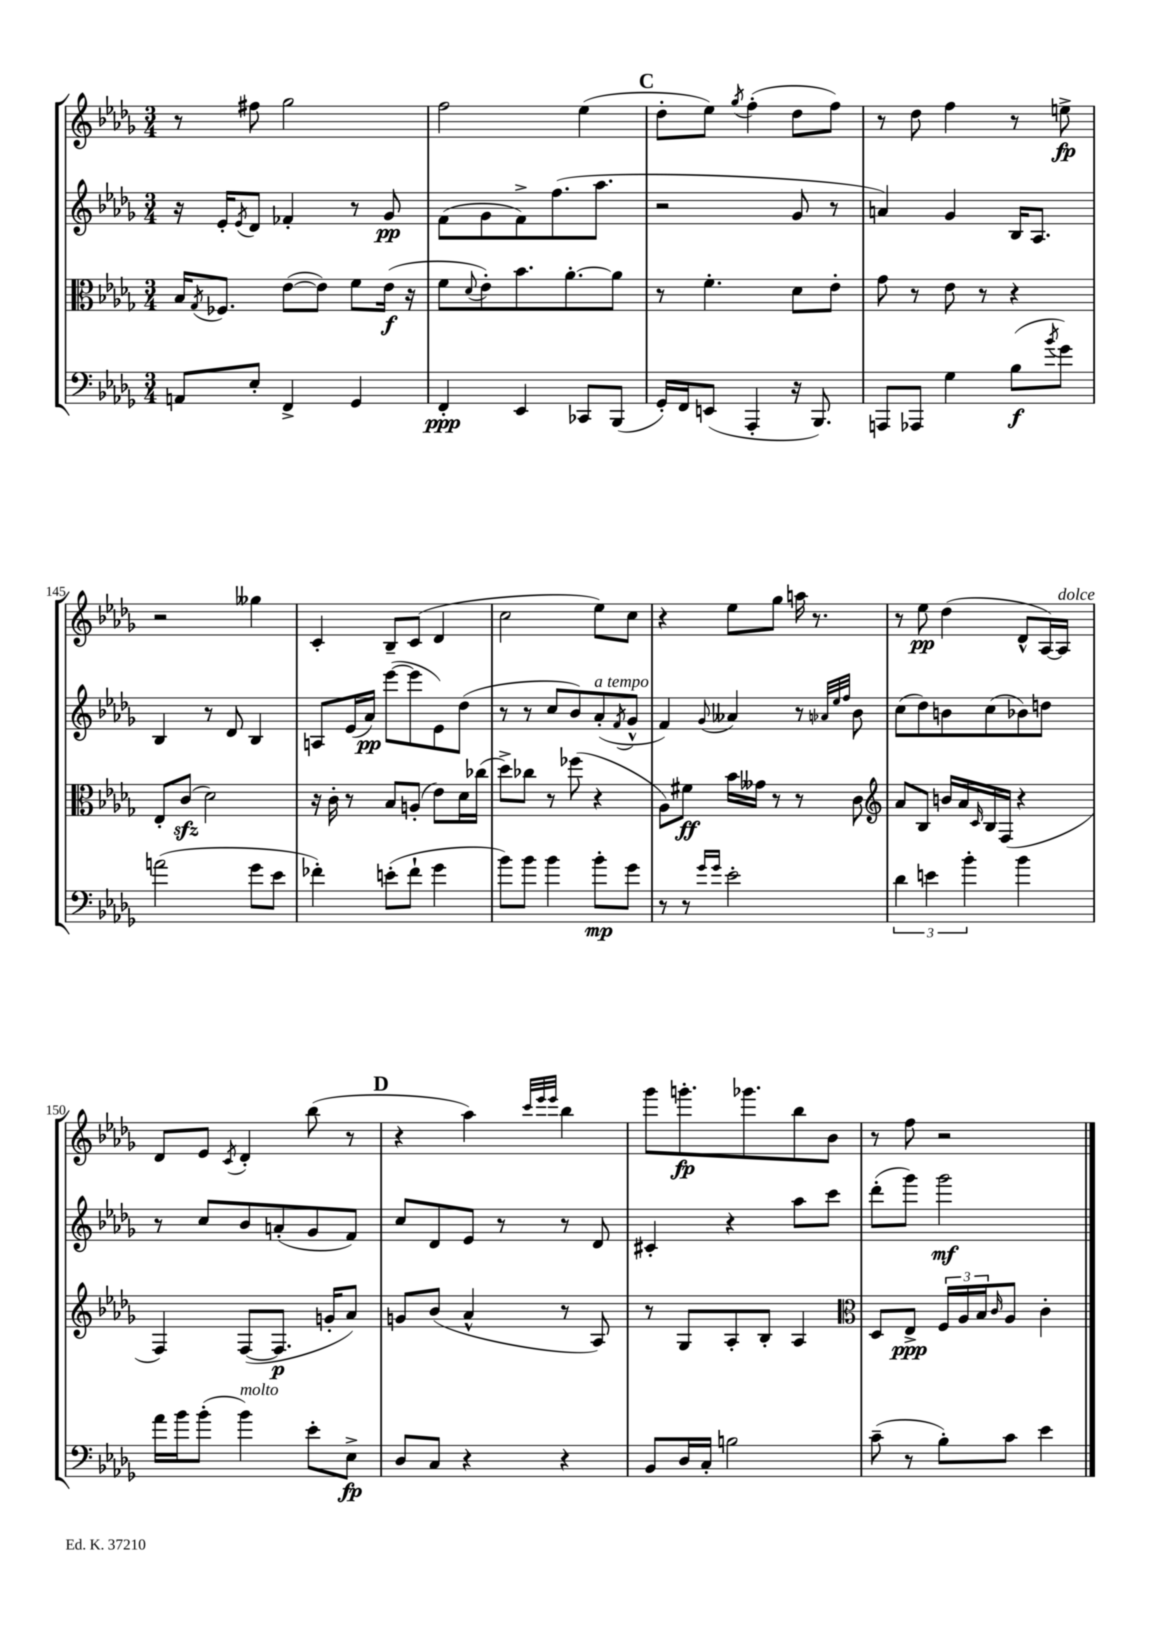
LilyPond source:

<<
\new StaffGroup <<
\new Staff = "s0" {
    \clef treble \key des \major \numericTimeSignature \time 3/4
    r8 fis''8 ges''2 |
    f''2 ees''4( |
    \mark \markup { \bold "C" } des''8-. ees''8) \acciaccatura { ges''8 } f''4-.( des''8 f''8) |
    r8 des''8 f''4 r8 e''8->\fp |
    r2 geses''4 |
    c'4-. bes8-- c'8( des'4 |
    c''2 ees''8) c''8 |
    r4 ees''8 ges''8 a''16 r8. |
    r8 ees''8\pp des''4( des'8-^ aes16~) aes16^\markup { \italic "dolce" } |
    des'8 ees'8 \acciaccatura { c'8 } des'4-. bes''8( r8 |
    \mark \markup { \bold "D" } r4 aes''4) \grace { c'''32 ees'''32 ees'''32 } bes''4 |
    ges'''8 g'''8.-.\fp ges'''8. bes''8 bes'8 |
    r8 f''8 r2 \bar "|." |
}
\new Staff = "s1" {
    \clef treble \key des \major \numericTimeSignature \time 3/4
    r16 ees'16-. \acciaccatura { ees'8 } des'8 fes'4-. r8 ges'8\pp |
    f'8( ges'8 f'8->) f''8.( aes''8. |
    \mark \markup { \bold "C" } r2 ges'8 r8 |
    a'4) ges'4 bes16 aes8. |
    bes4 r8 des'8 bes4 |
    a8 ees'16( aes'16\pp) ees'''8~( ees'''8 ees'8) des''8( |
    r8 r8 c''8 bes'8) aes'8-.^\markup { \italic "a tempo" }( \acciaccatura { f'8 } ges'8-^ |
    f'4) \appoggiatura { ges'8 } aeses'4 r8 \grace { aes'32 ees''32 f''32 } bes'8 |
    c''8( des''8) b'8 c''8( bes'8) d''8 |
    r8 c''8 bes'8 a'8-.( ges'8 f'8) |
    \mark \markup { \bold "D" } c''8 des'8 ees'8 r8 r8 des'8 |
    cis'4-. r4 aes''8 c'''8 |
    des'''8-.( ges'''8) ges'''2\mf \bar "|." |
}
\new Staff = "s2" {
    \clef alto \key des \major \numericTimeSignature \time 3/4
    bes16 \acciaccatura { ges8 } fes8. ees'8~( ees'8) f'8 ees'16\f( r16 |
    f'8 \appoggiatura { des'8 } ees'8-.) bes'8. aes'8.~-. aes'8 |
    \mark \markup { \bold "C" } r8 f'4.-. des'8 ees'8-. |
    ges'8 r8 ees'8 r8 r4 |
    ees8-. c'8\sfz( des'2) |
    r16 c'16-. r8 bes8 a8-.( ees'8) des'16 ces''16( |
    des''8->) ces''8 r8 fes''8( r4 |
    aes8) fis'8\ff bes'16 geses'16 r8 r8 c'8 |
    \clef treble aes'8 bes8 b'16 aes'16 \grace { c'16 } bes16 f16( r4 |
    f4) f8~( f8.\p g'16-. aes'8) |
    \mark \markup { \bold "D" } g'8 bes'8( aes'4-^ r8 aes8) |
    r8 ges8 aes8-. bes8-. aes4 |
    \clef alto des8 ees8->\ppp \tuplet 3/2 { f16 aes16 bes16 } \grace { c'16 } aes8 c'4-. \bar "|." |
}
\new Staff = "s3" {
    \clef bass \key des \major \numericTimeSignature \time 3/4
    a,8 ees8-. f,4-> ges,4 |
    f,4-.\ppp ees,4 ces,8 bes,,8( |
    \mark \markup { \bold "C" } ges,16-.) f,16 e,8( aes,,4-. r16 bes,,8.) |
    a,,8 aes,,8 ges4 bes8\f( \acciaccatura { bes'8 } ges'8) |
    a'2( ges'8 ees'8 |
    fes'4-.) e'8-.( fes'8-! ges'4 |
    bes'8) bes'8 bes'4 bes'8-.\mp ges'8 |
    r8 r8 \grace { ges'16 ges'16 } ees'2-. |
    \tuplet 3/2 { des'4 e'4 bes'4-. } bes'4 |
    aes'16 bes'16 bes'8-.( bes'4^\markup { \italic "molto" }) ees'8-. ees8->\fp |
    \mark \markup { \bold "D" } des8 c8 r4 r4 |
    bes,8 des16 c16-. b2 |
    c'8--( r8 bes8-.) c'8 ees'4 \bar "|." |
}
>>
>>
\layout { \context { \Score currentBarNumber = #141 \override BarNumber.break-visibility = ##(#f #t #t) barNumberVisibility = #(every-nth-bar-number-visible 5) } }
